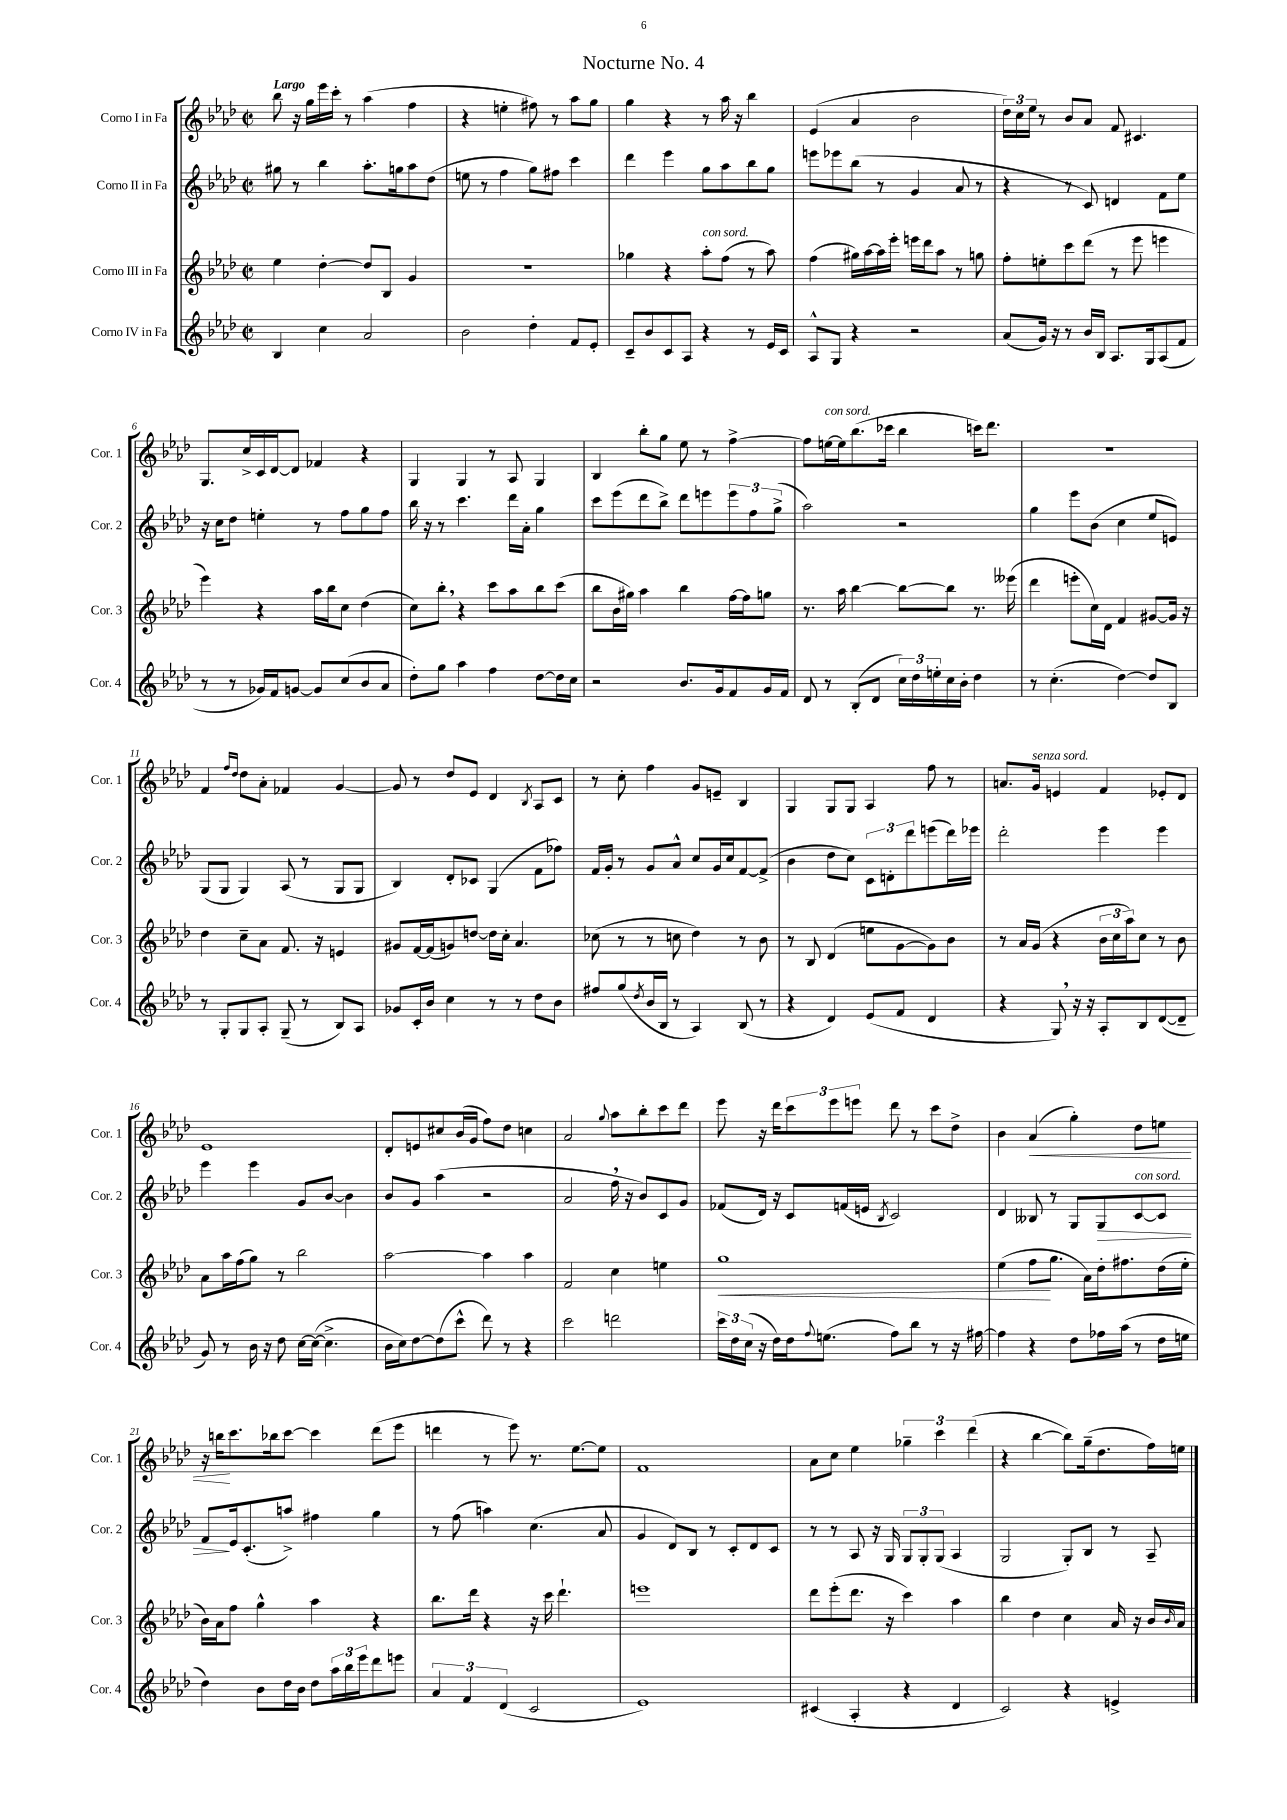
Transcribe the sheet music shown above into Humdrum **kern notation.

**kern	**kern	**dynam	**kern	**dynam	**kern	**dynam
*part4	*part3	*part3	*part2	*part2	*part1	*part1
*staff4	*staff3	*staff3	*staff2	*staff2	*staff1	*staff1
*I"Corno IV in Fa	*I"Corno III in Fa	*	*I"Corno II in Fa	*	*I"Corno I in Fa	*
*I'Cor. 4	*I'Cor. 3	*	*I'Cor. 2	*	*I'Cor. 1	*
*clefG2	*clefG2	*	*clefG2	*	*clefG2	*
*k[b-e-a-d-]	*k[b-e-a-d-]	*	*k[b-e-a-d-]	*	*k[b-e-a-d-]	*
*M2/2	*M2/2	*	*M2/2	*	*M2/2	*
*met(c|)	*met(c|)	*	*met(c|)	*	*met(c|)	*
=1	=1	=1	=1	=1	=1	=1
!	!	!	!	!	!LO:TX:a:B:t=Largo	!
4B-/	4ee-\	.	8gg#X\	.	8bb-\	.
.	.	.	8r	.	16r	.
.	.	.	.	.	16gg\LL	.
4cc\	[4dd-'\	.	4bb-\	.	16eee-\	.
.	.	.	.	.	16ccc'\JJ	.
.	.	.	.	.	8r	.
2a-/	8dd-/L]	.	8.aa-'\L	.	(4aa-\	.
.	8B-/J	.	.	.	.	.
.	.	.	16ggn\k	.	.	.
.	4g/	.	8aa-\	.	4ff\	.
.	.	.	(8dd-\J	.	.	.
=2	=2	=2	=2	=2	=2	=2
2b-\	1r	.	8een\	.	4r	.
.	.	.	8r	.	.	.
.	.	.	4ff\	.	4een'\	.
4dd-'\	.	.	8gg\L)	.	8ff#X\)	.
.	.	.	8ff#X\J	.	8r	.
8f/L	.	.	4ccc\	.	8aa-\L	.
8e-'/J	.	.	.	.	8gg\J	.
=3	=3	=3	=3	=3	=3	=3
8c~/L	4gg-X\	.	4ddd-\	.	4gg\	.
8b-/	.	.	.	.	.	.
8c/	4r	.	4eee-\	.	4r	.
8A-/J	.	.	.	.	.	.
!	!LO:TX:a:i:t=con sord.	!	!	!	!	!
4r	8aa-'\L	.	8gg\L	.	8r	.
.	(8ff\J	.	8aa-\	.	16aa-\	.
.	.	.	.	.	16r	.
8r	8r	.	8bb-\	.	4bb-\	.
16e-/LL	8aa-\)	.	8gg\J	.	.	.
16c/JJ	.	.	.	.	.	.
=4	=4	=4	=4	=4	=4	=4
8A-^^/L	(4ff\	.	8eeen\L	.	(4e-/	.
8G/J	.	.	8eee-X\	.	.	.
4r	16gg#X\LL)	.	(8bb-\J	.	4a-/	.
.	[16aa-\	.	.	.	.	.
.	16aa-\]	.	8r	.	.	.
.	16eee-'\JJ	.	.	.	.	.
2r	16eeen\LL	.	4g/	.	2b-\	.
.	16ddd-\J	.	.	.	.	.
.	8aa-\J	.	.	.	.	.
.	8r	.	8a-/	.	.	.
.	8ggn\	.	8r	.	.	.
=5	=5	=5	=5	=5	=5	=5
(8a-/L	8ff'\L	.	4r	.	24dd-\LL)	.
.	.	.	.	.	24cc\	.
.	.	.	.	.	24ee-\JJ	.
16g/Jk)	8een'\	.	.	.	8r	.
16r	.	.	.	.	.	.
8r	8ccc\	.	8r	.	8b-/L	.
16b-/LL	(8ddd-\J	.	8c/)	.	8a-/J	.
16B-/JJ	.	.	.	.	.	.
8.A-/L	8r	.	4dn/	.	8f/	.
.	8eee-\	.	.	.	4.c#X/	.
16G/k	.	.	.	.	.	.
(8A-/	4eeen\	.	8f\L	.	.	.
8f/J	.	.	8ee-\J	.	.	.
!!LO:LB:g=z
=6	=6	=6	=6	=6	=6	=6
8r	4eee-\)	.	16r	.	8.G/L	.
.	.	.	16cc\KL	.	.	.
8r	.	.	8dd-\J	.	.	.
.	.	.	.	.	16cc^/L	.
16g-X/LL)	4r	.	4een'\	.	16c/	.
16f/J	.	.	.	.	[16d-/J	.
[8gn/J	.	.	.	.	8d-/J]	.
8g/L]	16aa-\LL	.	8r	.	4f-X/	.
.	16bb-\J	.	.	.	.	.
(8cc/	8cc\J	.	8ff\L	.	.	.
8b-/	(4dd-\	.	8gg\	.	4r	.
8a-/J	.	.	8ff\J	.	.	.
=7	=7	=7	=7	=7	=7	=7
8dd-'\L)	8cc\L)	.	16bb-\	.	4G/	.
.	.	.	16r	.	.	.
8gg\J	8bb-',\J	.	8r	.	.	.
4aa-\	4r	.	4.ccc\	.	4G/	.
4ff\	8ccc\L	.	.	.	8r	.
.	8aa-\	.	16ddd-\LL	.	8A-/	.
.	.	.	16a-'\JJ	.	.	.
[8dd-\L	8bb-\	.	4gg\	.	4G/	.
16dd-\L]	(8ccc\J	.	.	.	.	.
16cc\JJ	.	.	.	.	.	.
=8	=8	=8	=8	=8	=8	=8
2r	8bb-\L	.	8ccc\L	.	4B-/	.
.	16b-\L	.	(8eee-\	.	.	.
.	16gg#X\JJ)	.	.	.	.	.
.	4aa-\	.	8ddd-\	.	8bb-'\L	.
.	.	.	8bb-^\J)	.	8gg\J	.
8.b-/L	4bb-\	.	8ddd-\L	.	8ee-\	.
.	.	.	8eeen\	.	8r	.
16g/k	.	.	.	.	.	.
8f/	[16ff\LL	.	12eee\	.	[4ff^\	.
.	16ff\J]	.	.	.	.	.
.	.	.	12ff\	.	.	.
16g/L	8ggn\J	.	.	.	.	.
.	.	.	(12gg^\J	.	.	.
16f/JJ	.	.	.	.	.	.
=9	=9	=9	=9	=9	=9	=9
8d-/	8.r	.	2aa-\)	.	8ff\L]	.
!	!	!	!	!	!LO:TX:a:i:t=con sord.	!
8r	.	.	.	.	[16een\L	.
.	16aa-\	.	.	.	16ee\J]	.
(8B-'/L	[4bb-\	.	.	.	(8.bb-\	.
8d-/J	.	.	.	.	.	.
.	.	.	.	.	16ccc-X\Jk	.
24cc\LL)	8bb-\L_	.	2r	.	4bb-\	.
24dd-\	.	.	.	.	.	.
24een'\	.	.	.	.	.	.
16cc\	8bb-\J]	.	.	.	.	.
16b-'\JJ	.	.	.	.	.	.
4dd-\	8.r	.	.	.	16cccn\KL)	.
.	.	.	.	.	8.ddd-\J	.
.	(16eee--X\	.	.	.	.	.
=10	=10	=10	=10	=10	=10	=10
8r	4ddd-\	.	4gg\	.	1r	.
(4.cc'\	.	.	.	.	.	.
.	8eeen'\L	.	8eee-\L	.	.	.
.	16cc\L)	.	(8b-\J	.	.	.
.	16d-\JJ	.	.	.	.	.
[4dd-\)	4f/	.	4cc\	.	.	.
8dd-/L]	[8g#X/L	.	8ee-/L	.	.	.
8B-/J	16g#/Jk]	.	8en/J)	.	.	.
.	16r	.	.	.	.	.
!!LO:LB:g=z
=11	=11	=11	=11	=11	=11	=11
8r	4dd-\	.	(8G/L	.	4f/	.
8G'/L	.	.	8G/J	.	.	.
.	.	.	.	.	16qqff/LL	.
.	.	.	.	.	16qqdd-/JJ	.
8G/	8cc~\L	.	4G/)	.	8dd-\L	.
8A-'/J	8a-\J	.	.	.	8a-'\J	.
(8G~/	8.f/	.	(8A-/	.	4f-X/	.
8r	.	.	8r	.	.	.
.	16r	.	.	.	.	.
8B-/L)	4en/	.	8G/L	.	[4g/	.
8A-/J	.	.	8G/J	.	.	.
=12	=12	=12	=12	=12	=12	=12
8g-X/L	8g#X/L	.	4B-/)	.	8g/]	.
16c'/L	[16f/L	.	.	.	8r	.
16b-/JJ	(16f/J]	.	.	.	.	.
4cc\	8gn/)	.	8d-'/L	.	8dd-/L	.
.	[8ddn/J	.	8c-X/J	.	8e-/J	.
8r	16dd\LL]	.	(4G/	.	4d-/	.
.	16cc'\JJ	.	.	.	.	.
8r	4.a-/	.	.	.	.	.
.	.	.	.	.	8qB-/	.
8dd-\L	.	.	8f\L	.	8A-/L	.
8b-\J	.	.	8ff-X\J)	.	8c/J	.
=13	=13	=13	=13	=13	=13	=13
8ff#X/L	(8cc-X\	.	16f/LL	.	8r	.
.	.	.	16g'/JJ	.	.	.
(8gg/	8r	.	8r	.	8cc'\	.
8qdd-/	.	.	.	.	.	.
16b-/L	8r	.	8g/L	.	4ff\	.
16B-/JJ	.	.	.	.	.	.
8r	8ccn\	.	8a-^^/J	.	.	.
4A-/)	4dd-\)	.	8cc/L	.	8g/L	.
.	.	.	16g/L	.	8en~/J	.
.	.	.	16cc/J	.	.	.
(8B-/	8r	.	[8f/	.	4B-/	.
8r	8b-\	.	(8f^/J]	.	.	.
=14	=14	=14	=14	=14	=14	=14
4r	8r	.	4b-\	.	4G/	.
.	8B-/	.	.	.	.	.
4d-/)	(4d-/	.	8dd-\L	.	8G/L	.
.	.	.	8cc\J)	.	8G/J	.
(8e-/L	8een\L	.	12c\L	.	4A-/	.
.	.	.	12dn'\	.	.	.
8f/J	[8g\	.	.	.	.	.
.	.	.	12ddd-\	.	.	.
4d-/	8g\])	.	(8eeen\	.	8ff\	.
.	8b-\J	.	16ddd-\L)	.	8r	.
.	.	.	16eee-X\JJ	.	.	.
=15	=15	=15	=15	=15	=15	=15
4r	8r	.	2ddd-'\	.	8.an/L	.
.	16a-/LL	.	.	.	.	.
!	!	!	!	!	!LO:TX:a:i:t=senza sord.	!
.	(16g/JJ	.	.	.	16g/Jk	.
8G,/)	4r	.	.	.	4en/	.
16r	.	.	.	.	.	.
16r	.	.	.	.	.	.
8A-'/L	24b-\LL	.	4eee-\	.	4f/	.
.	24cc\	.	.	.	.	.
.	24aa-\J)	.	.	.	.	.
8B-/	8cc\J	.	.	.	.	.
([8d-/	8r	.	4eee-\	.	8e-X'/L	.
8d-~/J]	8b-\	.	.	.	8d-/J	.
!!LO:LB:g=z
=16	=16	=16	=16	=16	=16	=16
8g/)	8a-\L	.	4eee-\	.	1e-	.
8r	16aa-\L	.	.	.	.	.
.	(16ff\J	.	.	.	.	.
16b-\	8gg\J)	.	4eee-\	.	.	.
16r	.	.	.	.	.	.
8dd-\	8r	.	.	.	.	.
[16cc\LL	2bb-\	.	8g/L	.	.	.
(16cc\JJ_	.	.	.	.	.	.
4.cc^\]	.	.	[8b-/J	.	.	.
.	.	.	4b-\]	.	.	.
=17	=17	=17	=17	=17	=17	=17
16b-\LL	[2aa-\	.	8b-/L	.	8d-'/L	.
16cc\J)	.	.	.	.	.	.
[8dd-\	.	.	8g/J	.	8en/	.
(8dd-\]	.	.	(4aa-\	.	8cc#X/	.
8ccc^^\J	.	.	.	.	(16b-/L	.
.	.	.	.	.	16g/JJ	.
8ddd-\)	4aa-\]	.	2r	.	8ff\L)	.
8r	.	.	.	.	8dd-\J	.
4r	4aa-\	.	.	.	4ccn\	.
=18	=18	=18	=18	=18	=18	=18
2ccc\	2f/	.	2a-/	.	2a-/	.
.	.	.	.	.	8qqgg/	.
2dddn\	4cc\	.	16ff,\	.	8aa-\L	.
.	.	.	16r	.	.	.
.	.	.	8b-/L)	.	8bb-'\	.
.	4een\	.	8c/	.	8ccc\	.
.	.	.	8g/J	.	8ddd-\J	.
=19	=19	=19	=19	=19	=19	=19
!	!	!LO:HP:b	!	!	!	!
24ccc\LL	1gg	<	(8f-X/L	.	8eee-\	.
24dd-\	.	.	.	.	.	.
(24cc\JJ	.	.	.	.	.	.
16r	.	.	16d-/Jk)	.	16r	.
16dd-\LL)	.	.	16r	.	16ddd-\KL	.
16dd-\J	.	.	8c/L	.	12ccc\	.
8qqff/	.	.	.	.	.	.
(8.een\J	.	.	.	.	.	.
.	.	.	.	.	12eee-\	.
.	.	.	(16fn/L	.	.	.
.	.	.	.	.	12eeen\J	.
.	.	.	16en/JJ	.	.	.
.	.	.	8qB-/	.	.	.
8ff\L)	.	.	2c/)	.	8ddd-\	.
8bb-\J	.	.	.	.	8r	.
8r	.	.	.	.	8ccc\L	.
16r	.	.	.	.	8dd-^\J	.
[16ff#X\	.	.	.	.	.	.
=20	=20	=20	=20	=20	=20	=20
4ff#\]	(4ee-\	.	4d-/	.	4b-\	.
!	!	!	!	!	!	!LO:HP:b
4r	8ff\L	.	8B--X/	.	(4a-/	<
.	8.gg\J	[	8r	.	.	.
8dd-\L	.	.	8G/L	.	4gg'\)	.
.	16a-\LL)	.	.	.	.	.
!	!	!	!	!LO:HP:b	!	!
16ff-X\L	16dd-'\J	.	8G/	>	.	.
(16aa-\JJ	8.ff#X\	.	.	.	.	.
!	!	!	!LO:TX:a:i:t=con sord.	!	!	!
8r	.	.	[8c/	.	8dd-\L	.
16dd-\LL	(16dd-\L	.	8c/J]	.	8een\J	.
16een\JJ	16ee-'\JJ	.	.	.	.	.
!!LO:LB:g=z
=21	=21	=21	=21	=21	=21	=21
4dd-\)	16b-\LL)	.	8f/L	.	16r	.
.	16a-\J	.	.	.	16bbn\KL	.
.	8ff\J	.	16e-/k	]	8.ccc\	[
.	.	.	(8.c'/	.	.	.
8b-\L	4gg^^\	.	.	.	.	.
.	.	.	.	.	16bb-X\k	.
16dd-\L	.	.	8aan^/J)	.	[8ccc\J	.
16b-\JJ	.	.	.	.	.	.
8dd-\L	4aa-\	.	4ff#X\	.	4ccc\]	.
24aa-\L	.	.	.	.	.	.
24bb-\	.	.	.	.	.	.
24eee-\J	.	.	.	.	.	.
8ddd-\	4r	.	4gg\	.	(8ddd-\L	.
8eeen\J	.	.	.	.	8eee-\J	.
=22	=22	=22	=22	=22	=22	=22
6a-/	8.bb-\L	.	8r	.	4dddn\	.
.	.	.	(8ff\	.	.	.
6f/	.	.	.	.	.	.
.	16ddd-\Jk	.	.	.	.	.
.	4r	.	4aan\)	.	8r	.
(6d-/	.	.	.	.	.	.
.	.	.	.	.	8eee-\)	.
2c/	16r	.	(4.cc\	.	8.r	.
.	16ccc\	.	.	.	.	.
.	4.ddd-`\	.	.	.	.	.
.	.	.	.	.	[8.ee-\L	.
.	.	.	8a-/	.	8ee-\J]	.
=23	=23	=23	=23	=23	=23	=23
1e-)	1eeen	.	4g/	.	1f	.
.	.	.	8d-/L)	.	.	.
.	.	.	8B-/J	.	.	.
.	.	.	8r	.	.	.
.	.	.	8c'/L	.	.	.
.	.	.	8d-/	.	.	.
.	.	.	8c/J	.	.	.
=24	=24	=24	=24	=24	=24	=24
(4c#X/	8ddd-\L	.	8r	.	8a-\L	.
.	(8eee-'\	.	8r	.	8cc\J	.
4A-'/	8.ddd-\J	.	8A-/	.	4ee-\	.
.	.	.	16r	.	.	.
.	16r	.	16G/	.	.	.
4r	4ccc\)	.	12G/L	.	6gg-X~\	.
.	.	.	12G'/	.	.	.
.	.	.	(12G/J	.	6ccc\	.
4d-/	4aa-\	.	4A-/	.	.	.
.	.	.	.	.	(6ddd-\	.
=25	=25	=25	=25	=25	=25	=25
2c/)	4bb-\	.	2G/	.	4r	.
.	4dd-\	.	.	.	[4bb-\	.
4r	4cc\	.	8G'/L)	.	8bb-\L])	.
.	.	.	8B-/J	.	(16gg~\k	.
.	.	.	.	.	8.dd-\	.
4en^/	16a-/	.	8r	.	.	.
.	16r	.	.	.	.	.
.	16b-/LL	.	8A-~/	.	16ff\L)	.
.	16qqb-/	.	.	.	.	.
.	16a-/JJ	.	.	.	16een\JJ	.
==	==	==	==	==	==	==
*-	*-	*-	*-	*-	*-	*-
